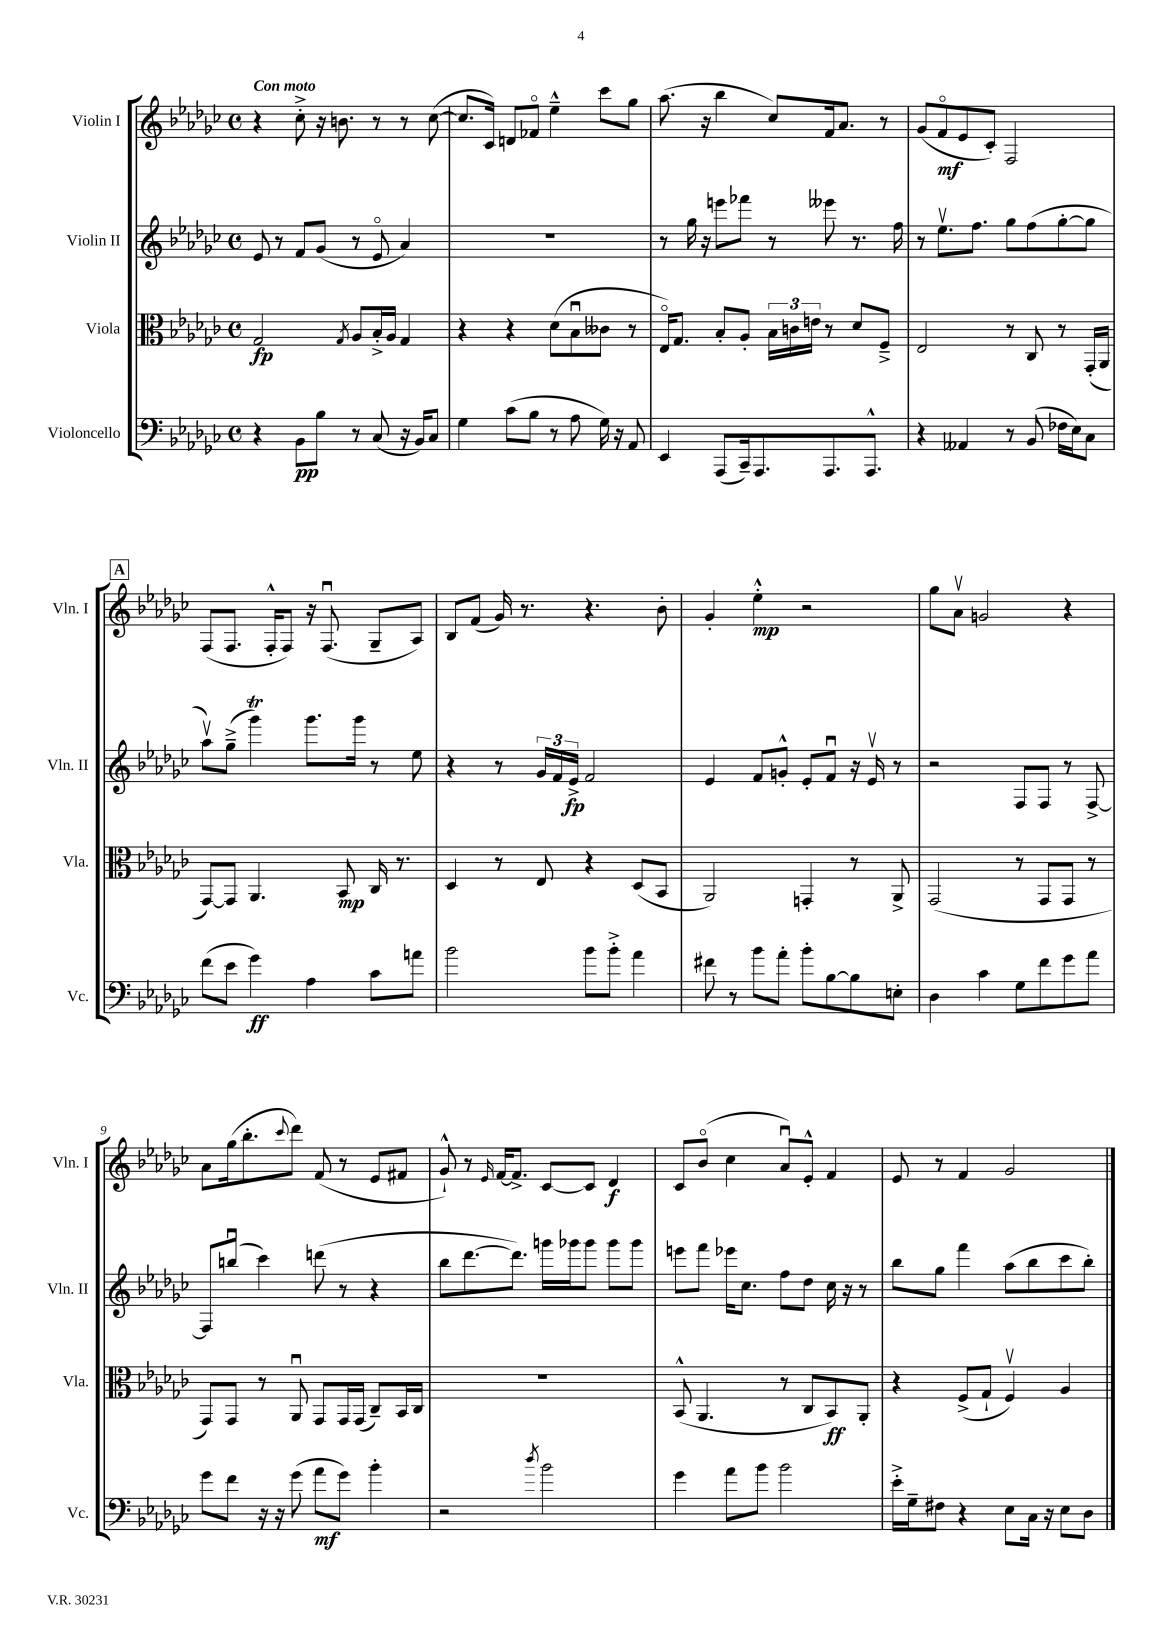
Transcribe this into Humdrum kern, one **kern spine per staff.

**kern	**dynam	**kern	**dynam	**kern	**dynam	**kern	**dynam
*part4	*part4	*part3	*part3	*part2	*part2	*part1	*part1
*staff4	*staff4	*staff3	*staff3	*staff2	*staff2	*staff1	*staff1
*I"Violoncello	*	*I"Viola	*	*I"Violin II	*	*I"Violin I	*
*I'Vc.	*	*I'Vla.	*	*I'Vln. II	*	*I'Vln. I	*
*clefF4	*	*clefC3	*	*clefG2	*	*clefG2	*
*k[b-e-a-d-g-c-]	*	*k[b-e-a-d-g-c-]	*	*k[b-e-a-d-g-c-]	*	*k[b-e-a-d-g-c-]	*
*M4/4	*	*M4/4	*	*M4/4	*	*M4/4	*
*met(c)	*	*met(c)	*	*met(c)	*	*met(c)	*
=1	=1	=1	=1	=1	=1	=1	=1
!	!	!	!	!	!	!LO:TX:a:B:t=Con moto	!
4r	.	2G-/	fp	8e-/	.	4r	.
.	.	.	.	8r	.	.	.
8BB-\L	pp	.	.	8f/L	.	8cc-'^\	.
8B-\J	.	.	.	(8g-/J	.	16r	.
.	.	.	.	.	.	8.bn\	.
.	.	8qG-/	.	.	.	.	.
8r	.	8A-/L	.	8r	.	.	.
(8C-/	.	16B-'^/L	.	8e-/	.	8r	.
.	.	16A-/JJ	.	.	.	.	.
16r	.	4G-/	.	4a-/)	.	8r	.
16BB-/KL)	.	.	.	.	.	.	.
8C-/J	.	.	.	.	.	([8cc-\	.
=2	=2	=2	=2	=2	=2	=2	=2
4G-\	.	4r	.	1r	.	8.cc-/L]	.
.	.	.	.	.	.	16c-/Jk)	.
(8c-\L	.	4r	.	.	.	8dn/L	.
8B-\J	.	.	.	.	.	8f-X/J	.
8r	.	(8d-\L	.	.	.	4ee-~^^\	.
8A-\	.	8B-u\	.	.	.	.	.
16G-\)	.	8c--X\J	.	.	.	8ccc-\L	.
16r	.	.	.	.	.	.	.
8AA-/	.	8r	.	.	.	8gg-\J	.
=3	=3	=3	=3	=3	=3	=3	=3
4EE-/	.	16E-/KL)	.	8r	.	(8.aa-\	.
.	.	8.G-/J	.	.	.	.	.
.	.	.	.	16gg-\	.	.	.
.	.	.	.	16r	.	16r	.
(8AAA-/L	.	8B-'/L	.	8eeen\L	.	4bb-\	.
16CC-~/k)	.	8A-'/J	.	8fff-X\J	.	.	.
8.AAA-/	.	.	.	.	.	.	.
.	.	24B-\LL	.	8r	.	8cc-/L)	.
.	.	24cn\	.	.	.	.	.
.	.	24en\JJ	.	.	.	.	.
8.AAA-/	.	8r	.	8eee--X\	.	16f/k	.
.	.	.	.	.	.	8.a-/J	.
.	.	8d-/L	.	8.r	.	.	.
8.AAA-^^/J	.	.	.	.	.	.	.
.	.	8F~^/J	.	.	.	8r	.
.	.	.	.	16ff\	.	.	.
=4	=4	=4	=4	=4	=4	=4	=4
4r	.	2E-/	.	8r	.	(8g-/L	.
.	.	.	.	8.ee-v\L	.	8f/	mf
4AA--X/	.	.	.	.	.	8e-/	.
.	.	.	.	8.ff\J	.	.	.
.	.	.	.	.	.	8c-'/J)	.
8r	.	8r	.	8gg-\L	.	2F/	.
(8BB-/	.	8C-/	.	(8ff\	.	.	.
16F-X\LL	.	8r	.	[8gg-'\	.	.	.
16E-\J)	.	.	.	.	.	.	.
8C-\J	.	(16GG-'/LL	.	8gg-\J]	.	.	.
.	.	16AA-/JJ	.	.	.	.	.
!!LO:LB:g=z
!!LO:REH:place=s1:t=A
=5	=5	=5	=5	=5	=5	=5	=5
(8f\L	.	[8GG-/L)	.	8aa-v\L)	.	(8F/L	.
8e-\J	.	8GG-/J]	.	(8gg-~^\J	.	8.F/J	.
4g-\)	ff	4.AA-/	.	4ggg-T\)	.	.	.
.	.	.	.	.	.	16F'^^/KL	.
.	.	.	.	.	.	8F/J)	.
4A-\	.	.	.	8.ggg-\L	.	16r	.
.	.	.	.	.	.	(8.Fu/	.
.	.	8BB-/	mp	.	.	.	.
.	.	.	.	16ggg-\Jk	.	.	.
8c-\L	.	16C-/	.	8r	.	8G-~/L	.
.	.	8.r	.	.	.	.	.
8an\J	.	.	.	8ee-\	.	8A-/J)	.
=6	=6	=6	=6	=6	=6	=6	=6
2b-\	.	4D-/	.	4r	.	8B-/L	.
.	.	.	.	.	.	(8f/J	.
.	.	8r	.	8r	.	16g-/)	.
.	.	.	.	.	.	8.r	.
.	.	8E-/	.	24g-/LL	.	.	.
.	.	.	.	24f/	.	.	.
.	.	.	.	24e-^/JJ	fp	.	.
8b-\L	.	4r	.	2f/	.	4.r	.
8b-'^\J	.	.	.	.	.	.	.
4a-\	.	(8D-/L	.	.	.	.	.
.	.	8BB-/J	.	.	.	8b-'\	.
=7	=7	=7	=7	=7	=7	=7	=7
8f#X\	.	2AA-/)	.	4e-/	.	4g-'/	.
8r	.	.	.	.	.	.	.
8b-\L	.	.	.	8f/L	.	4ee-'^^\	mp
8a-'\J	.	.	.	8gn'^^/J	.	.	.
8b-'\L	.	4GGn'/	.	8e-'/L	.	2r	.
[8B-\	.	.	.	8fu/J	.	.	.
8B-\]	.	8r	.	16r	.	.	.
.	.	.	.	16e-v/	.	.	.
8En'\J	.	8AA-^/	.	8r	.	.	.
=8	=8	=8	=8	=8	=8	=8	=8
4D-\	.	(2GG-/	.	2r	.	8gg-\L	.
.	.	.	.	.	.	8a-v\J	.
4c-\	.	.	.	.	.	2gn/	.
8G-\L	.	8r	.	8F/L	.	.	.
8f\	.	8GG-/L	.	8F/J	.	.	.
8g-\	.	8GG-/J	.	8r	.	4r	.
8a-\J	.	8r	.	[8F^/	.	.	.
!!LO:LB:g=z
=9	=9	=9	=9	=9	=9	=9	=9
8g-\L	.	8GG-/L)	.	8F/L]	.	8a-\L	.
8f\J	.	8GG-/J	.	(8bbnu/J	.	(16gg-\k	.
.	.	.	.	.	.	8.bb-'\	.
16r	.	8r	.	4ccc-\)	.	.	.
16r	.	.	.	.	.	.	.
.	.	.	.	.	.	8qqccc-/	.
(8g-\	.	8AA-u/	.	.	.	8ddd-\J)	.
8a-\L	mf	8GG-/L	.	(8dddn\	.	(8f/	.
8g-\J)	.	16GG-/L	.	8r	.	8r	.
.	.	(16GG-/JJ	.	.	.	.	.
4b-'\	.	8C-~/L)	.	4r	.	8e-/L	.
.	.	16BB-/L	.	.	.	8f#X/J	.
.	.	16C-/JJ	.	.	.	.	.
=10	=10	=10	=10	=10	=10	=10	=10
2r	.	1r	.	8bb-\L	.	8g-`^^/)	.
.	.	.	.	[8.ddd-\	.	8r	.
.	.	.	.	.	.	16qqe-/	.
.	.	.	.	.	.	[16f/KL	.
.	.	.	.	8.ddd-\J])	.	8.f^/J]	.
8qdd-/	.	.	.	.	.	.	.
2b-\	.	.	.	16gggn\LL	.	[8c-/L	.
.	.	.	.	16ggg-X\J	.	.	.
.	.	.	.	8ggg-\J	.	8c-/J]	.
.	.	.	.	8ggg-\L	.	4d-/	f
.	.	.	.	8ggg-\J	.	.	.
=11	=11	=11	=11	=11	=11	=11	=11
4g-\	.	(8BB-^^/	.	8eeen\L	.	8c-/L	.
.	.	4.AA-/	.	8fff\J	.	(8b-/J	.
8a-\L	.	.	.	16eee-X\KL	.	4cc-\	.
.	.	.	.	8.cc-\J	.	.	.
8b-\J	.	.	.	.	.	.	.
2b-\	.	8r	.	8ff\L	.	8a-u/L)	.
.	.	8C-/L	.	8dd-\J	.	8e-'^^/J	.
.	.	8BB-/)	ff	16cc-\	.	4f/	.
.	.	.	.	16r	.	.	.
.	.	8AA-'/J	.	8r	.	.	.
=12	=12	=12	=12	=12	=12	=12	=12
16e-'^\LL	.	4r	.	8bb-\L	.	8e-/	.
16G-~\J	.	.	.	.	.	.	.
8F#X\J	.	.	.	8gg-\J	.	8r	.
4r	.	(8F^/L	.	4fff\	.	4f/	.
.	.	8G-`/J	.	.	.	.	.
8E-\L	.	4Fv/)	.	(8aa-\L	.	2g-/	.
16C-\Jk	.	.	.	8bb-\	.	.	.
16r	.	.	.	.	.	.	.
8E-\L	.	4A-/	.	8ccc-\	.	.	.
8D-\J	.	.	.	8bb-'\J)	.	.	.
==	==	==	==	==	==	==	==
*-	*-	*-	*-	*-	*-	*-	*-
